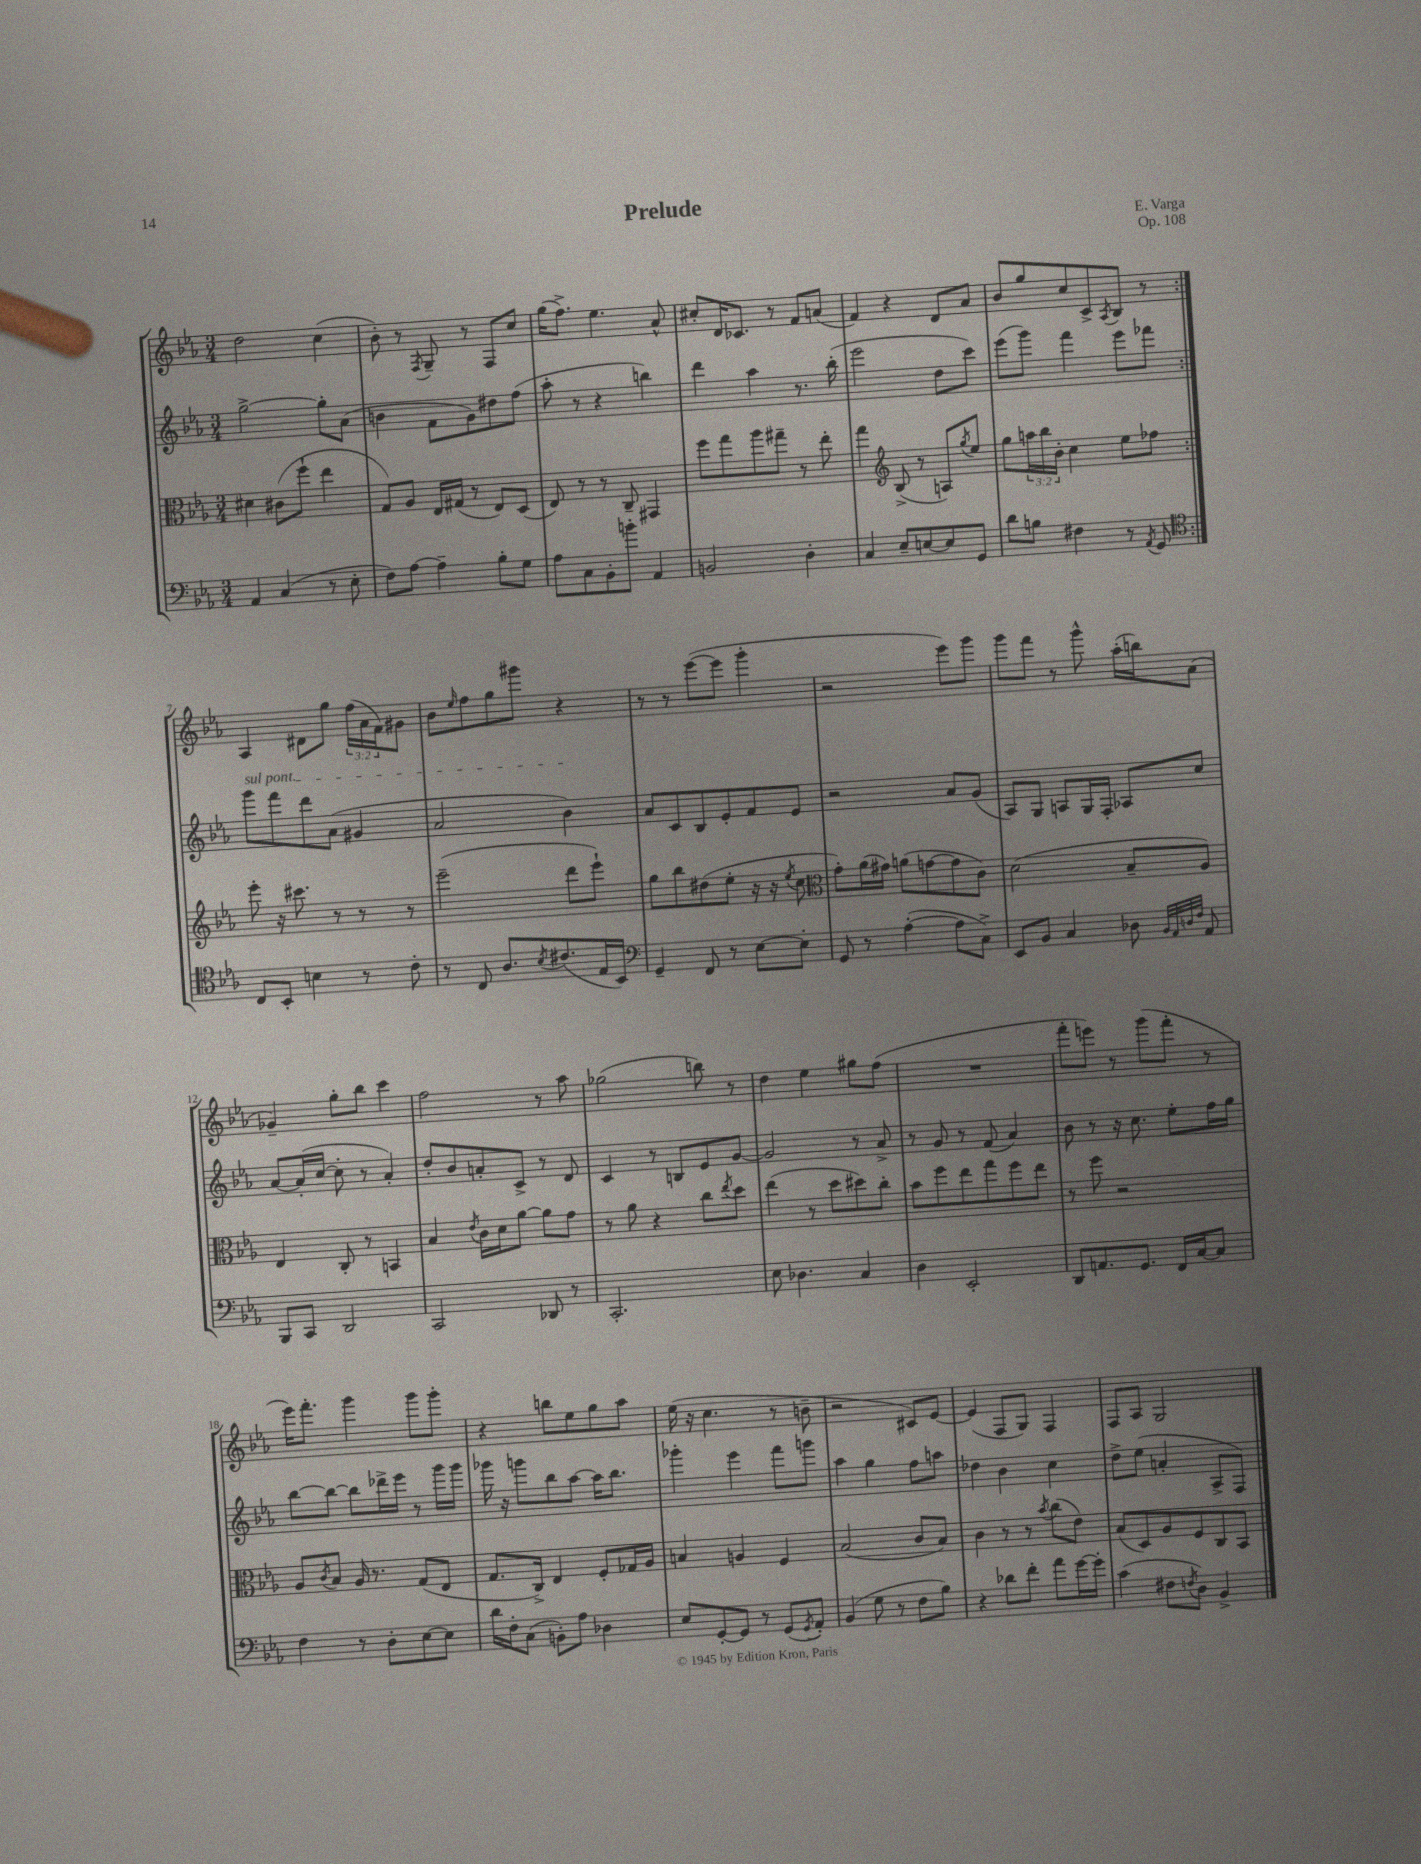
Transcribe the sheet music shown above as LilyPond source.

\header { title = "Prelude" composer = "E. Varga" opus = "Op. 108" }
<<
\new StaffGroup <<
\new Staff = "s0" {
    \clef treble \key ees \major \numericTimeSignature \time 3/4 \override Staff.TupletNumber.text = #tuplet-number::calc-fraction-text
    \repeat volta 2 { d''2 c''4( |
    bes'8-.) r8 \acciaccatura { f8 } g8-- r8 f8 c''8 |
    g''16( f''8.->) ees''4. aes'8-^ |
    cis''8-. d'16 ces'8. r8 f'8 a'8( |
    f'4) r4 d'8 aes'8 |
    bes'8 g''8 c''8 c'8-> \acciaccatura { aes8 } bes8 r8 | }
    aes4 dis'8 g''8 \tuplet 3/2 { f''16( aes'16 f'16) } gis'8 |
    bes'8 \grace { ees''16 } f''8 g''8 gis'''8 r4 |
    r8 r8 ees'''8~( ees'''8 g'''4-. |
    r2 ees'''8) g'''8 |
    g'''8 f'''8 r8 g'''8-^ aes''16-.( b''16) aes'8( |
    ges'4--) g''8-. bes''8 c'''4 |
    f''2 r8 aes''8 |
    ges''2( b''8) r8 |
    d''4 ees''4 gis''8 f''8( |
    R2. |
    f'''8-. e'''8) r8 g'''8( f'''8-. r8 |
    ees'''16) f'''8.-. g'''4 g'''8 g'''8-. |
    r4 b''8 ees''8 g''8 aes''8 |
    ees''16( r16 c''4. r8 b'8-- |
    r2 cis'8) ees'8~ |
    ees'4( f8 g8) f4 |
    f8 aes8 g2 \bar "|." |
}
\new Staff = "s1" {
    \clef treble \key ees \major \numericTimeSignature \time 3/4
    \repeat volta 2 { g''2~-> g''8-. aes'8( |
    b'4 f'8 g'8) dis''8 f''8( |
    aes''8-. r8 r4 b''4) |
    d'''4 aes''4 r8. bes''16-.( |
    ees'''2 d''8 c'''8) |
    ees'''8( g'''8) f'''4 ees'''8 fes'''8 | }
    \once \override TextSpanner.bound-details.left.text = \markup { \italic "sul pont." } g'''8\startTextSpan f'''8 d'''8 aes'8( gis'4 |
    aes'2 bes'4\stopTextSpan) |
    aes'8 c'8 bes8 ees'8-. f'8 ees'8 |
    r2 aes'8 g'8( |
    aes8) g8 a8 g16 f16-. aes8 c''8 |
    aes'8~ aes'16-.( c''16~ c''8-. r8 aes'4-.) |
    d''8-. bes'8 a'8-. c'8-> r8 d'8 |
    c'4 r8 b8 ees'8 g'8~ |
    g'2 r8 aes'8-> |
    r8 g'8 r8 f'8( aes'4) |
    bes'8 r8 r16 c''8. ees''8-. f''16 g''16 |
    bes''8~ bes''8~ bes''8 des'''16-> ees'''16 r8 g'''16 g'''16 |
    ges'''16 r16 g'''8 bes''8 aes''8~ aes''16 bes''8. |
    ges'''4-. ees'''4 f'''8 g'''8 |
    aes''4 g''4 f''8 a''8 |
    des''4 bes'4 c''4 |
    d''8-> ees''8( a'4-. aes8-> f8) \bar "|." |
}
\new Staff = "s2" {
    \clef alto \key ees \major \numericTimeSignature \time 3/4 \override Staff.TupletNumber.text = #tuplet-number::calc-fraction-text
    \repeat volta 2 { dis'4 cis'8( f''8-! ees''4 |
    g8) aes8 ees16 gis16( r8 ees8) d8( |
    ees8) r8 r8 c8-- gis,4 |
    f''8 g''8 aes''8 gis''8-- r8 ees''8-. |
    g''4 \clef treble bes8->( r8 a8) \acciaccatura { g''8 } ees''8 |
    g''8 \tuplet 3/2 { a''16 bes''16 bes'16-. } c''4 ees''8 fes''8 | }
    ees'''8-. r16 cis'''8. r8 r8 r8 |
    ees'''2--( d'''8 ees'''8-!) |
    g''8 bes''8 dis''8( ees''8-. r16 r16 \acciaccatura { ees''8 } c''8 |
    \clef alto g'8-.) aes'16( gis'16) a'8( g'8~ g'8 c'8) |
    d'2( bes8-- aes8) |
    ees4 c8-. r8 b,4 |
    bes4 \acciaccatura { ees'8 } c'16 d'16 aes'8~ aes'8 g'8 |
    r8 aes'8 r4 c''8 \acciaccatura { ees''8 } d''8 |
    ees''4( r8 d''8 dis''8) c''8-. |
    bes'8 f''8 ees''8 g''8 f''8 ees''8 |
    r8 f''8 r2 |
    aes8 \acciaccatura { c'8 } bes8 aes16 r8. g8( ees8 |
    g8. c16->) ees4 f8-. ges16 aes16 |
    b4 a4 f4 |
    bes2( c'8 bes8) |
    c'4 r8 r8 \acciaccatura { bes'8 } c''8( ees'8) |
    bes8( d8) aes8 f8 c8 bes,8 \bar "|." |
}
\new Staff = "s3" {
    \clef bass \key ees \major \numericTimeSignature \time 3/4
    \repeat volta 2 { aes,4 c4( r8 ees8-. |
    f8) aes8~ aes4-- bes8-. g8 |
    aes8 c8 bes,8-. b'8-. aes,4 |
    b,2 d4-. |
    c4 ees8-- e8~ e8 g,8 |
    d'8 b8 fis4 r8 \acciaccatura { aes,8 } g,8 | }
    \clef tenor c8 bes,8-. b4 r8 c'8-. |
    r8 c8 aes8. \acciaccatura { bes8 } cis'8.( ees16 bes,16) |
    \clef bass g,4-- f,8 r8 ees8~ ees8-. |
    g,8 r8 aes4~-.( aes8 c8->) |
    ees,8 bes,8 c4 des8 \grace { bes,32 aes,32 d32 f32 } aes,8 |
    bes,,8 c,8 d,2 |
    c,2 des,8 r8 |
    c,2.-. |
    ees8 des4. c4 |
    d4 ees,2-. |
    d,8 a,8. g,8. f,16 c16~ c8 |
    f4 r8 d8-. ees8~ ees8 |
    d'16 f16-. c8( b,8-.) aes8 des4 |
    ees8 g,8~-. g,8 r8 g,8( \acciaccatura { g,8 } aes,8-.) |
    bes,4( g8 r8 f8 bes8) |
    r4 des'8 f'8-. aes'8 g'16~ g'16-. |
    c'4( fis8 \acciaccatura { f8 } d8) bes,4-> \bar "|." |
}
>>
>>
